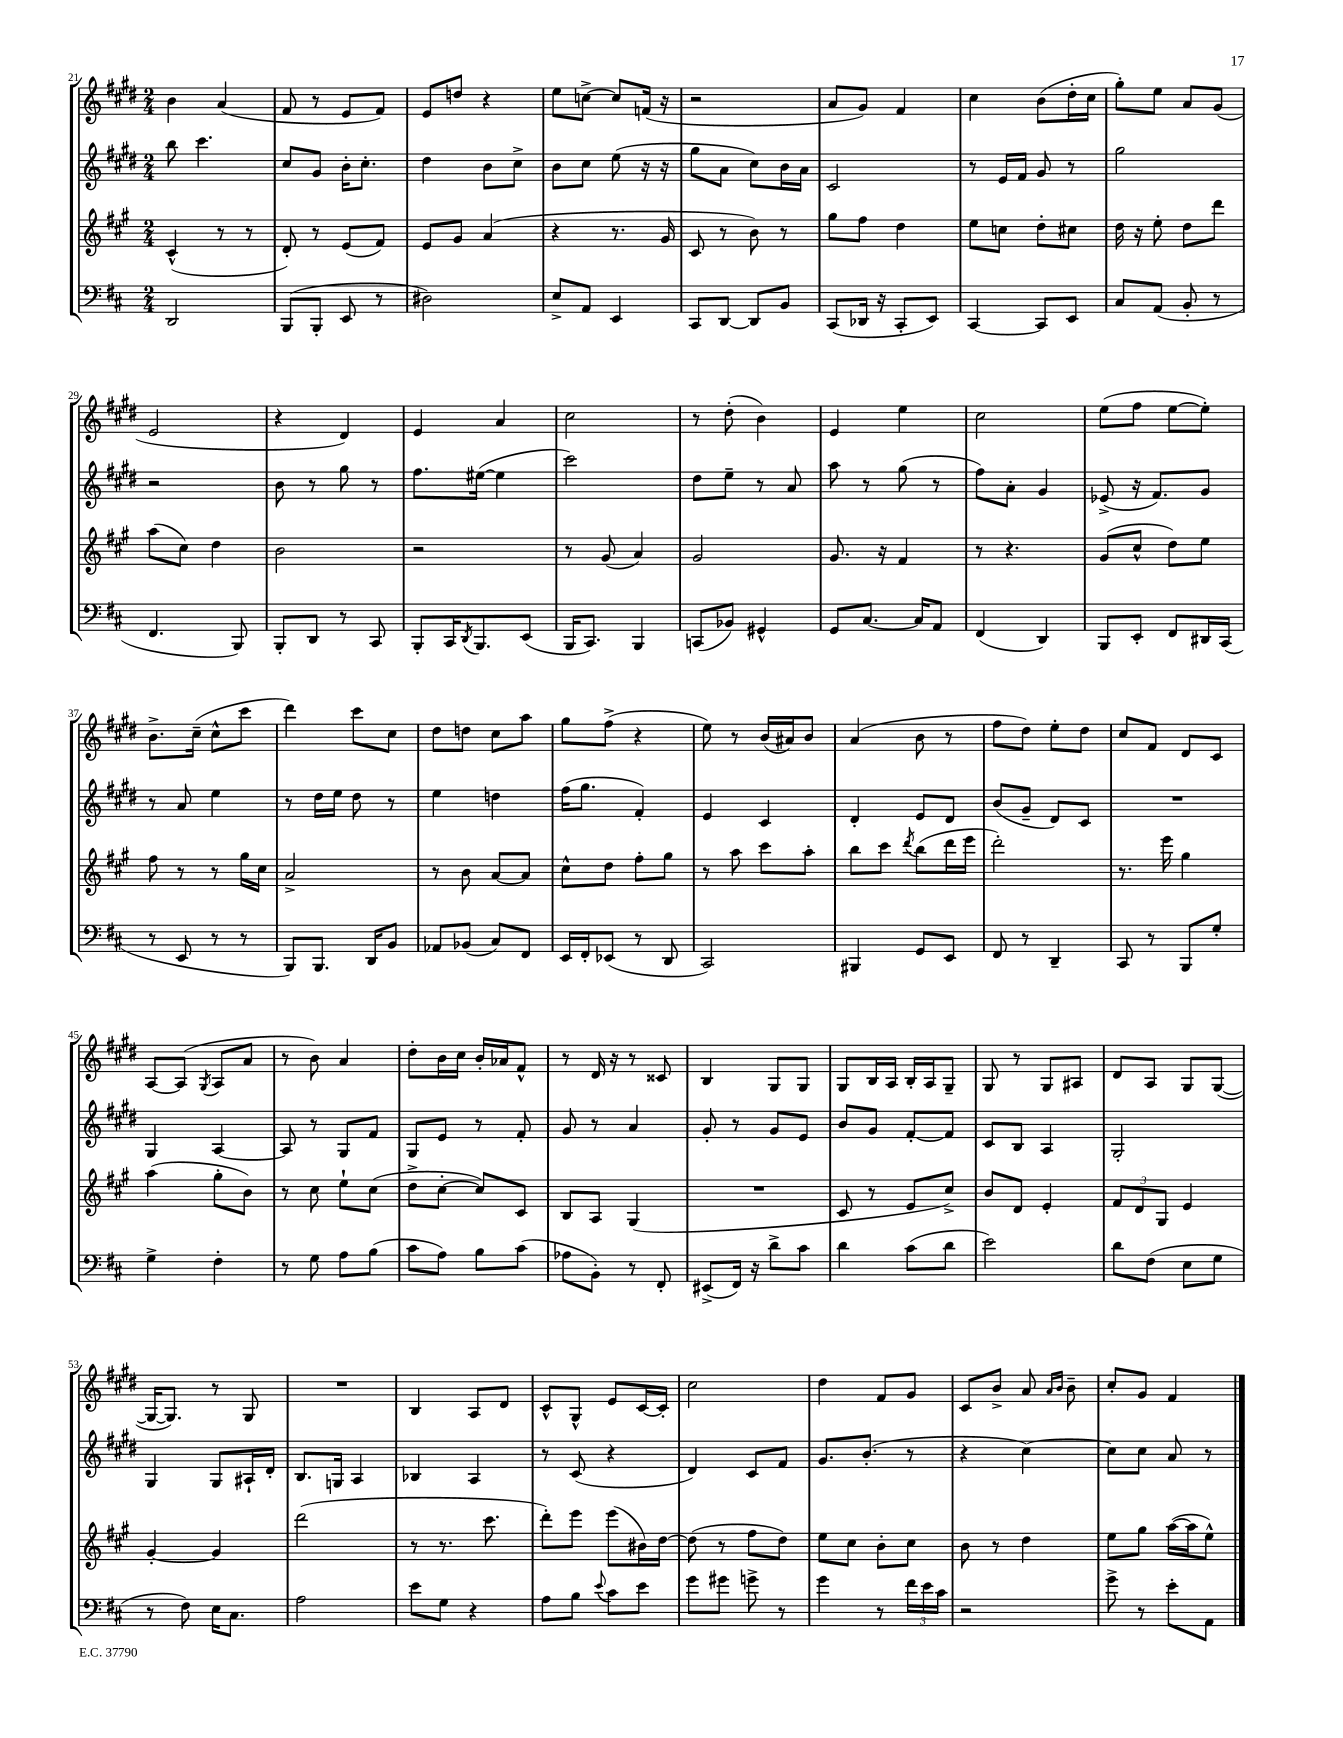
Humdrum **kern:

**kern	**kern	**kern	**kern
*part4	*part3	*part2	*part1
*staff4	*staff3	*staff2	*staff1
*clefF4	*clefG2	*clefG2	*clefG2
*k[f#c#]	*k[f#c#g#]	*k[f#c#g#d#]	*k[f#c#g#d#]
*M2/4	*M2/4	*M2/4	*M2/4
=21	=21	=21	=21
2DD/	(4c#^^/	8bb\	4b\
.	.	4.ccc#\	.
.	8r	.	(4a/
.	8r	.	.
=22	=22	=22	=22
(8BBB/L	8d'/)	8cc#/L	8f#/
8BBB'/J	8r	8g#/J	8r
8EE/	(8e/L	16b'\KL	8e/L
.	.	8.cc#'\J	.
8r	8f#/J)	.	8f#/J)
=23	=23	=23	=23
2D#X\)	8e/L	4dd#\	8e/L
.	8g#/J	.	8ddn/J
.	(4a/	8b\L	4r
.	.	8cc#^\J	.
=24	=24	=24	=24
8E^/L	4r	8b\L	8ee\L
8AA/J	.	8cc#\J	[8ccn^\J
4EE/	8.r	(8ee\	8cc/L]
.	.	16r	(16fn/Jk
.	16g#/	16r	16r
=25	=25	=25	=25
8CC#/L	8c#/	8gg#\L	2r
[8DD/J	8r	8a\J	.
8DD/L]	8b\)	8cc#\L)	.
8BB/J	8r	16b\L	.
.	.	16a\JJ	.
=26	=26	=26	=26
(8CC#/L	8gg#\L	2c#/	8a/L
16DD-X/Jk	8ff#\J	.	8g#/J)
16r	.	.	.
8CC#'/L	4dd\	.	4f#/
8EE/J)	.	.	.
=27	=27	=27	=27
[4CC#/	8ee\L	8r	4cc#\
.	8ccn\J	16e/LL	.
.	.	16f#/JJ	.
8CC#/L]	8dd'\L	8g#/	(8b\L
8EE/J	8cc#X\J	8r	16dd#'\L
.	.	.	16cc#\JJ
=28	=28	=28	=28
8C#/L	16dd\	2gg#\	8gg#'\L)
.	16r	.	.
(8AA/J	8ee'\	.	8ee\J
8BB'/	8dd\L	.	8a/L
8r	8ddd\J	.	(8g#/J
!!LO:LB:g=z
=29	=29	=29	=29
4.FF#/	(8aa\L	2r	2e/
.	8cc#\J)	.	.
.	4dd\	.	.
8BBB/)	.	.	.
=30	=30	=30	=30
8BBB'/L	2b\	8b\	4r
8DD/J	.	8r	.
8r	.	8gg#\	4d#/)
8CC#/	.	8r	.
=31	=31	=31	=31
8BBB'/L	2r	8.ff#\L	4e/
16CC#/K	.	.	.
8qDD/	.	.	.
8.BBB/	.	([16ee#X\Jk	.
.	.	4ee#\]	4a/
(8EE/J	.	.	.
=32	=32	=32	=32
16BBB/KL	8r	2ccc#\)	2cc#\
8.CC#/J)	.	.	.
.	(8g#/	.	.
4BBB/	4a/)	.	.
=33	=33	=33	=33
(8CCn/L	2g#/	8dd#\L	8r
8BB-X/J)	.	8ee~\J	(8dd#'\
4GG#X^^/	.	8r	4b\)
.	.	8a/	.
=34	=34	=34	=34
8GG/L	8.g#/	8aa\	4e/
[8.C#/J	.	8r	.
.	16r	.	.
.	4f#/	(8gg#\	4ee\
16C#/KL]	.	.	.
8AA/J	.	8r	.
=35	=35	=35	=35
(4FF#/	8r	8ff#\L)	2cc#\
.	4.r	8a'\J	.
4DD/)	.	4g#/	.
=36	=36	=36	=36
8BBB/L	(8g#/L	(8e-X^/	(8ee\L
8EE'/J	8cc#^^/J	16r	8ff#\J
.	.	8.f#/L)	.
8FF#/L	8dd\L)	.	[8ee\L
16DD#X/L	8ee\J	8g#/J	8ee'\J])
(16CC#/JJ	.	.	.
!!LO:LB:g=z
=37	=37	=37	=37
8r	8ff#\	8r	8.b^\L
8EE/	8r	8a/	.
.	.	.	(16cc#~\Jk
8r	8r	4ee\	8cc#^^\L
8r	16gg#\LL	.	8ccc#\J
.	16cc#\JJ	.	.
=38	=38	=38	=38
8BBB/L)	2a^/	8r	4ddd#\)
8.BBB/J	.	16dd#\LL	.
.	.	16ee\JJ	.
.	.	8dd#\	8ccc#\L
16DD/KL	.	.	.
8BB/J	.	8r	8cc#\J
=39	=39	=39	=39
8AA-X/L	8r	4ee\	8dd#\L
(8BB-X/J	8b\	.	8ddn\J
8C#/L)	[8a/L	4ddn\	8cc#\L
8FF#/J	8a/J]	.	8aa\J
=40	=40	=40	=40
16EE/LL	8cc#^^\L	(16ff#\KL	8gg#\L
16FF#'/J	.	8.gg#\J	.
(8EE-X/J	8dd\J	.	(8ff#^\J
8r	8ff#'\L	4f#'/)	4r
8DD/	8gg#\J	.	.
=41	=41	=41	=41
2CC#/)	8r	4e/	8ee\)
.	8aa\	.	8r
.	8ccc#\L	4c#/	(16b/LL
.	.	.	16a#X/J)
.	8aa'\J	.	8b/J
=42	=42	=42	=42
4BBB#X/	8bb\L	4d#'/	(4a/
.	8ccc#\J	.	.
.	8qddd/	.	.
8GG/L	(8bb\L	8e/L	8b\
8EE/J	16ddd\L	8d#/J	8r
.	16eee\JJ	.	.
=43	=43	=43	=43
8FF#/	2ddd'\)	(8b/L	8ff#\L
8r	.	8g#~/J	8dd#\J)
4DD~/	.	8d#/L)	8ee'\L
.	.	8c#/J	8dd#\J
=44	=44	=44	=44
8CC#/	8.r	2r	8cc#/L
8r	.	.	8f#/J
.	16eee\	.	.
8BBB/L	4gg#\	.	8d#/L
8G'/J	.	.	8c#/J
!!LO:LB:g=z
=45	=45	=45	=45
4G^\	(4aa\	4G#/	[8A/L
.	.	.	(8A/J]
.	.	.	8qG#/
4F#'\	8gg#'\L	[4A/	8A/L
.	8b\J)	.	8a/J
=46	=46	=46	=46
8r	8r	8A/]	8r
8G\	8cc#\	8r	8b\)
8A\L	8ee`\L	8G#/L	4a/
(8B\J	(8cc#\J	8f#/J	.
=47	=47	=47	=47
8c#\L	8dd^\L	8G#/L	8dd#'\L
8A\J)	[8cc#'\J	8e/J	16b\L
.	.	.	16cc#\JJ
8B\L	8cc#/L])	8r	16b'/LL
.	.	.	16a-X/J
(8c#\J	8c#/J	8f#'/	8f#^^/J
=48	=48	=48	=48
8A-X\L	8B/L	8g#/	8r
8BB'\J)	8A/J	8r	16d#/
.	.	.	16r
8r	(4G#/	4a/	8r
8FF#'/	.	.	8c##X/
=49	=49	=49	=49
(8EE#X^/L	2r	8g#'/	4B/
16FF#/Jk)	.	8r	.
16r	.	.	.
8d^\L	.	8g#/L	8G#/L
8c#\J	.	8e/J	8G#/J
=50	=50	=50	=50
4d\	8c#/	8b/L	8G#/L
.	8r	8g#/J	16B/L
.	.	.	16A/JJ
(8c#\L	8e/L	[8f#'/L	16B'/LL
.	.	.	16A/J
8d\J	8cc#^/J)	8f#/J]	8G#~/J
=51	=51	=51	=51
2e\)	8b/L	8c#/L	8G#/
.	8d/J	8B/J	8r
.	4e'/	4A/	8G#/L
.	.	.	8A#X/J
=52	=52	=52	=52
8d\L	12f#/L	2G#'/	8d#/L
.	12d/	.	.
(8F#\J	.	.	8A/J
.	12G#/J	.	.
8E\L	4e/	.	8G#/L
8G\J	.	.	([8G#/J
!!LO:LB:g=z
=53	=53	=53	=53
8r	[4g#'/	4G#/	16G#/KL_
.	.	.	8.G#/J])
8F#\)	.	.	.
16E\KL	4g#/]	8G#/L	8r
8.C#\J	.	.	.
.	.	16A#X`/L	8G#/
.	.	16d#'/JJ	.
=54	=54	=54	=54
2A\	(2ddd\	8.B/L	2r
.	.	16Gn/Jk	.
.	.	4A/	.
=55	=55	=55	=55
8e\L	8r	4B-X/	4B/
8G\J	8.r	.	.
4r	.	4A/	8A/L
.	8.ccc#\	.	.
.	.	.	8d#/J
=56	=56	=56	=56
8A\L	8ddd'\L)	8r	8c#^^/L
8B\J	8eee\J	(8c#/	8G#^^/J
8qqe/	.	.	.
8c#\L	(8eee\L	4r	8e/L
8e\J	16b#X\L)	.	[16c#/L
.	[16dd\JJ	.	16c#'/JJ]
=57	=57	=57	=57
8g\L	(8dd\]	4d#/)	2cc#\
8g#X\J	8r	.	.
8gn^\	8ff#\L	8c#/L	.
8r	8dd\J)	8f#/J	.
=58	=58	=58	=58
4g\	8ee\L	8.g#/L	4dd#\
.	8cc#\J	.	.
.	.	(8.b'/J	.
8r	8b'\L	.	8f#/L
24f#\LL	8cc#\J	8r	8g#/J
24e\	.	.	.
24c#\JJ	.	.	.
=59	=59	=59	=59
2r	8b\	4r	8c#/L
.	8r	.	8b^/J
.	4dd\	[4cc#\)	8a/
.	.	.	16qqa/LL
.	.	.	16qqb/JJ
.	.	.	8b~\
=60	=60	=60	=60
8g^\	8ee\L	8cc#\L]	8cc#'/L
8r	8gg#\J	8cc#\J	8g#/J
8e'\L	([16aa\LL	8a/	4f#/
.	16aa\J]	.	.
8AA\J	8ee^^\J)	8r	.
==	==	==	==
*-	*-	*-	*-
